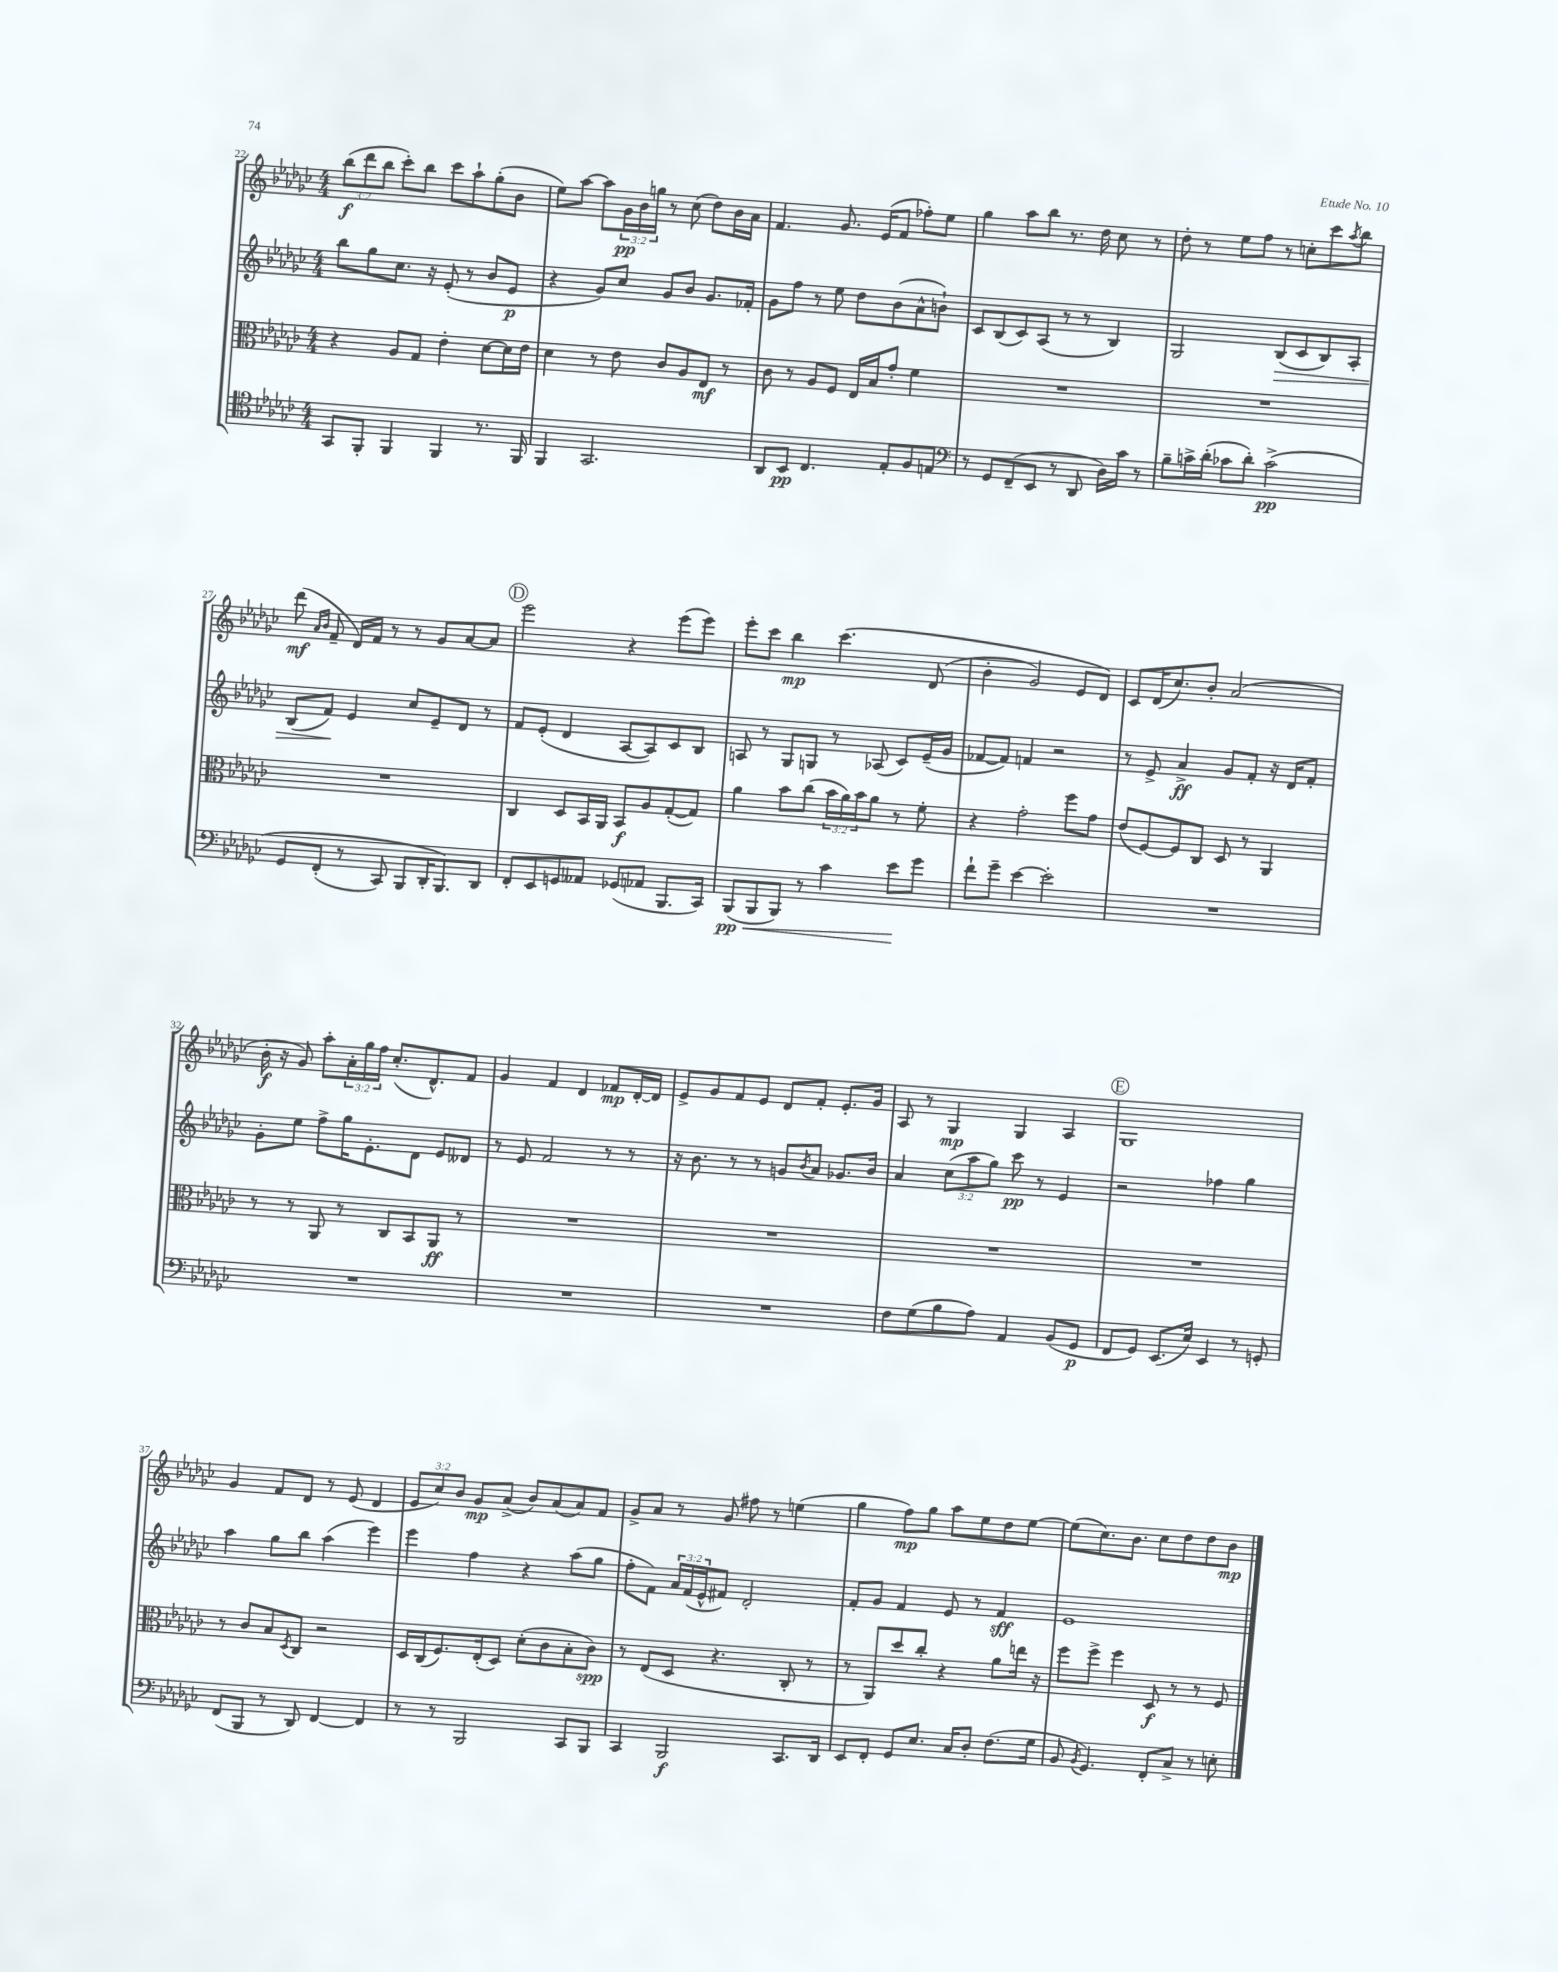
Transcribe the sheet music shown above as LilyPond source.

<<
\new StaffGroup <<
\new Staff = "s0" {
    \clef treble \key ges \major \numericTimeSignature \time 4/4 \override Staff.TupletNumber.text = #tuplet-number::calc-fraction-text
    \tuplet 3/2 { bes''8\f( des'''8 bes''8 } ces'''8-.) bes''8 ces'''8 aes''8-! ges''8-.( bes'8 |
    ees''8) aes''8~ aes''8 \tuplet 3/2 { ges'16\pp bes'16 g''16 } r8 ces''8( des''8) bes'16 aes'16 |
    f'4. ges'8. ees'16( f'8 fes''8-.) ees''8 |
    ges''4 aes''8 bes''8 r8. des''16 ces''8 r8 |
    des''8-. r8 ees''8 f''8 r8 c''8-. ces'''8 \acciaccatura { aes''8 } bes''8 |
    des'''8\mf( \grace { aes'16 bes'16 } f'8-- des'16) f'16 r8 r8 ges'8 aes'8~ aes'8 |
    \mark \markup { \circle "D" } ees'''2 r4 ees'''8( ees'''8) |
    ees'''8-. ces'''8 bes''4\mp ces'''4.\( des'8( |
    bes'4-. ges'2) ees'8 des'8\) |
    ces'8 des'16( ces''8.) bes'8-. aes'2( |
    bes'16-.\f r16 ges'8) aes''8-. \tuplet 3/2 { aes'16-. ges''16 f''16 } ces''8.-.( des'8.-^) f'8 |
    ges'4 f'4 des'4 fes'8\mp des'16~-. des'16 |
    ees'8-> ges'8 f'8 ees'8 des'8 f'8-. ees'8.-. ges'16 |
    aes8 r8 ges4\mp ges4 aes4 |
    \mark \markup { \circle "E" } ges1 |
    ges'4 f'8 des'8 r8 ees'8( des'4 |
    \tuplet 3/2 { ees'8 ces''8) bes'8 } ges'8\mp aes'8->( bes'8) aes'8( aes'8) f'8 |
    ges'8-> aes'8 r8 ges'8 fis''8 r8 e''4( |
    ges''4 f''8\mp) ges''8 aes''8 ees''8 des''8 ees''8~ |
    ees''8( ces''8.) bes'8. ces''8 des''8 des''8 bes'8\mp \bar "|." |
}
\new Staff = "s1" {
    \clef treble \key ges \major \numericTimeSignature \time 4/4 \override Staff.TupletNumber.text = #tuplet-number::calc-fraction-text
    bes''8 ges''8 ces''8. r16 ees'8-.( r8 bes'8 ees'8\p |
    r4 ges'8) ces''8 ges'8 bes'8 ges'8. fes'16-. |
    ges'8 f''8 r8 ees''8 des''8 bes'8( aes'8-^ b'8-!) |
    ces'8 bes8( ces'8) aes8( r8 r8 bes4) |
    ges2 bes8\>( ces'8 bes8) aes8-. |
    bes8( f'8\!) ees'4 ces''8 ees'8-- des'8 r8 |
    \mark \markup { \circle "D" } f'8 ees'8-.( des'4 aes8~ aes8) ces'8 bes8 |
    a8 r8 ges8 g8 r8 aes8( ces'8) ees'16--( ges'16 |
    fes'8~ fes'8) f'4 r2 |
    r8 ees'8-> aes'4->\ff ges'8 f'8-. r16 des'16 f'8-. |
    ges'8-. ees''8 f''8-> ges''16 ees'8.-. des'8 ees'8 deses'8 |
    r8 ees'8 f'2 r8 r8 |
    r16 bes'8. r8 r8 g'8 \acciaccatura { bes'8 } aes'8 ges'8. bes'16 |
    aes'4 \tuplet 3/2 { ces''8( aes''8 ges''8) } ces'''8\pp r8 ees'4 |
    \mark \markup { \circle "E" } r2 fes''4 ges''4 |
    aes''4 ges''8 bes''8 aes''4( ees'''4) |
    ees'''4 f''4 r4 aes''8( ges''8 |
    f''8-. f'8) \tuplet 3/2 { aes'16 f'16( ees'16-^ } fis'8) des'2-. |
    f'8-. ges'8 f'4 ees'8 r8 f'4\sff |
    ees'1 \bar "|." |
}
\new Staff = "s2" {
    \clef alto \key ges \major \numericTimeSignature \time 4/4 \override Staff.TupletNumber.text = #tuplet-number::calc-fraction-text
    r4 aes8 ges8 ees'4-. des'8~ des'16 ees'16 |
    des'4 r8 ees'8 ces'8 aes8 ees8\mf r8 |
    ces'8 r8 aes8 f8 ees16 bes16 ges'8-. f'4 |
    R1 |
    R1 |
    R1 |
    \mark \markup { \circle "D" } ces4 des8 bes,16 aes,16 bes,8\f aes8 ges8~-.( ges8) |
    aes'4 bes'8 ces''8( \tuplet 3/2 { bes'16 aes'16) bes'16 } aes'8 r8 f'8-. |
    r4 ges'2-. f''8 ges'8 |
    ees'8( f8~) f8 ces8 des8 r8 aes,4 |
    r8 r8 aes,8 r8 ces8 bes,8 aes,8\ff r8 |
    R1 |
    R1 |
    R1 |
    \mark \markup { \circle "E" } R1 |
    r8 ces'8 bes8 \acciaccatura { des8 } ces8 r2 |
    des16 ces16( f8.) ees16-.( des8) des'8-.( ces'8 bes8-. ces'8\spp) |
    r8 ees8( des8 r4. ces8-. r8 |
    r8 aes,8) des''8 ces''8-. r4 aes'8 e''16 r16 |
    f''8 f''8-> f''4 des8\f r8 r8 f8 \bar "|." |
}
\new Staff = "s3" {
    \clef tenor \key ges \major \numericTimeSignature \time 4/4
    ges,8 f,8-. f,4 f,4 r8. f,16 |
    f,4 ges,2. |
    aes,8 bes,8\pp ces4. ees8-. f8 e8 |
    \clef bass r8 ges,8 f,8--( ees,8 r8 des,8 des16) ces'16 r8 |
    bes8-- c'16-> des'16-.( ces'8 des'8-.) ces'2->\pp\( |
    ges,8 f,8-.( r8 ces,8) bes,,8 des,16-. bes,,8.\) des,8 |
    \mark \markup { \circle "D" } f,8-. ees,8 g,8 aeses,8 ges,8( aes,8 bes,,8. ces,16) |
    bes,,8\pp\<( bes,,8 bes,,8) r8 ces'4 ees'8\! ges'8 |
    f'8-! ges'8-- ees'4~ ees'2-. |
    R1 |
    R1 |
    R1 |
    R1 |
    f8 ges8( bes8 aes8) aes,4 bes,8( ges,8\p |
    \mark \markup { \circle "E" } f,8 ges,8) ees,8.( ees16) ees,4 r8 g,8-. |
    f,8( bes,,8 r8 des,8) f,4~ f,4 |
    r8 r8 bes,,2 ces,8 bes,,8 |
    ces,4 bes,,2\f ces,8. des,16 |
    ees,8 f,8-. ges,8 ees8. ces16 des8-. f8.( ges16 |
    bes,8 \acciaccatura { bes,8 } ges,4.) f,8-. ces8-> r8 e8-. \bar "|." |
}
>>
>>
\layout { \context { \Score currentBarNumber = #22 } }
